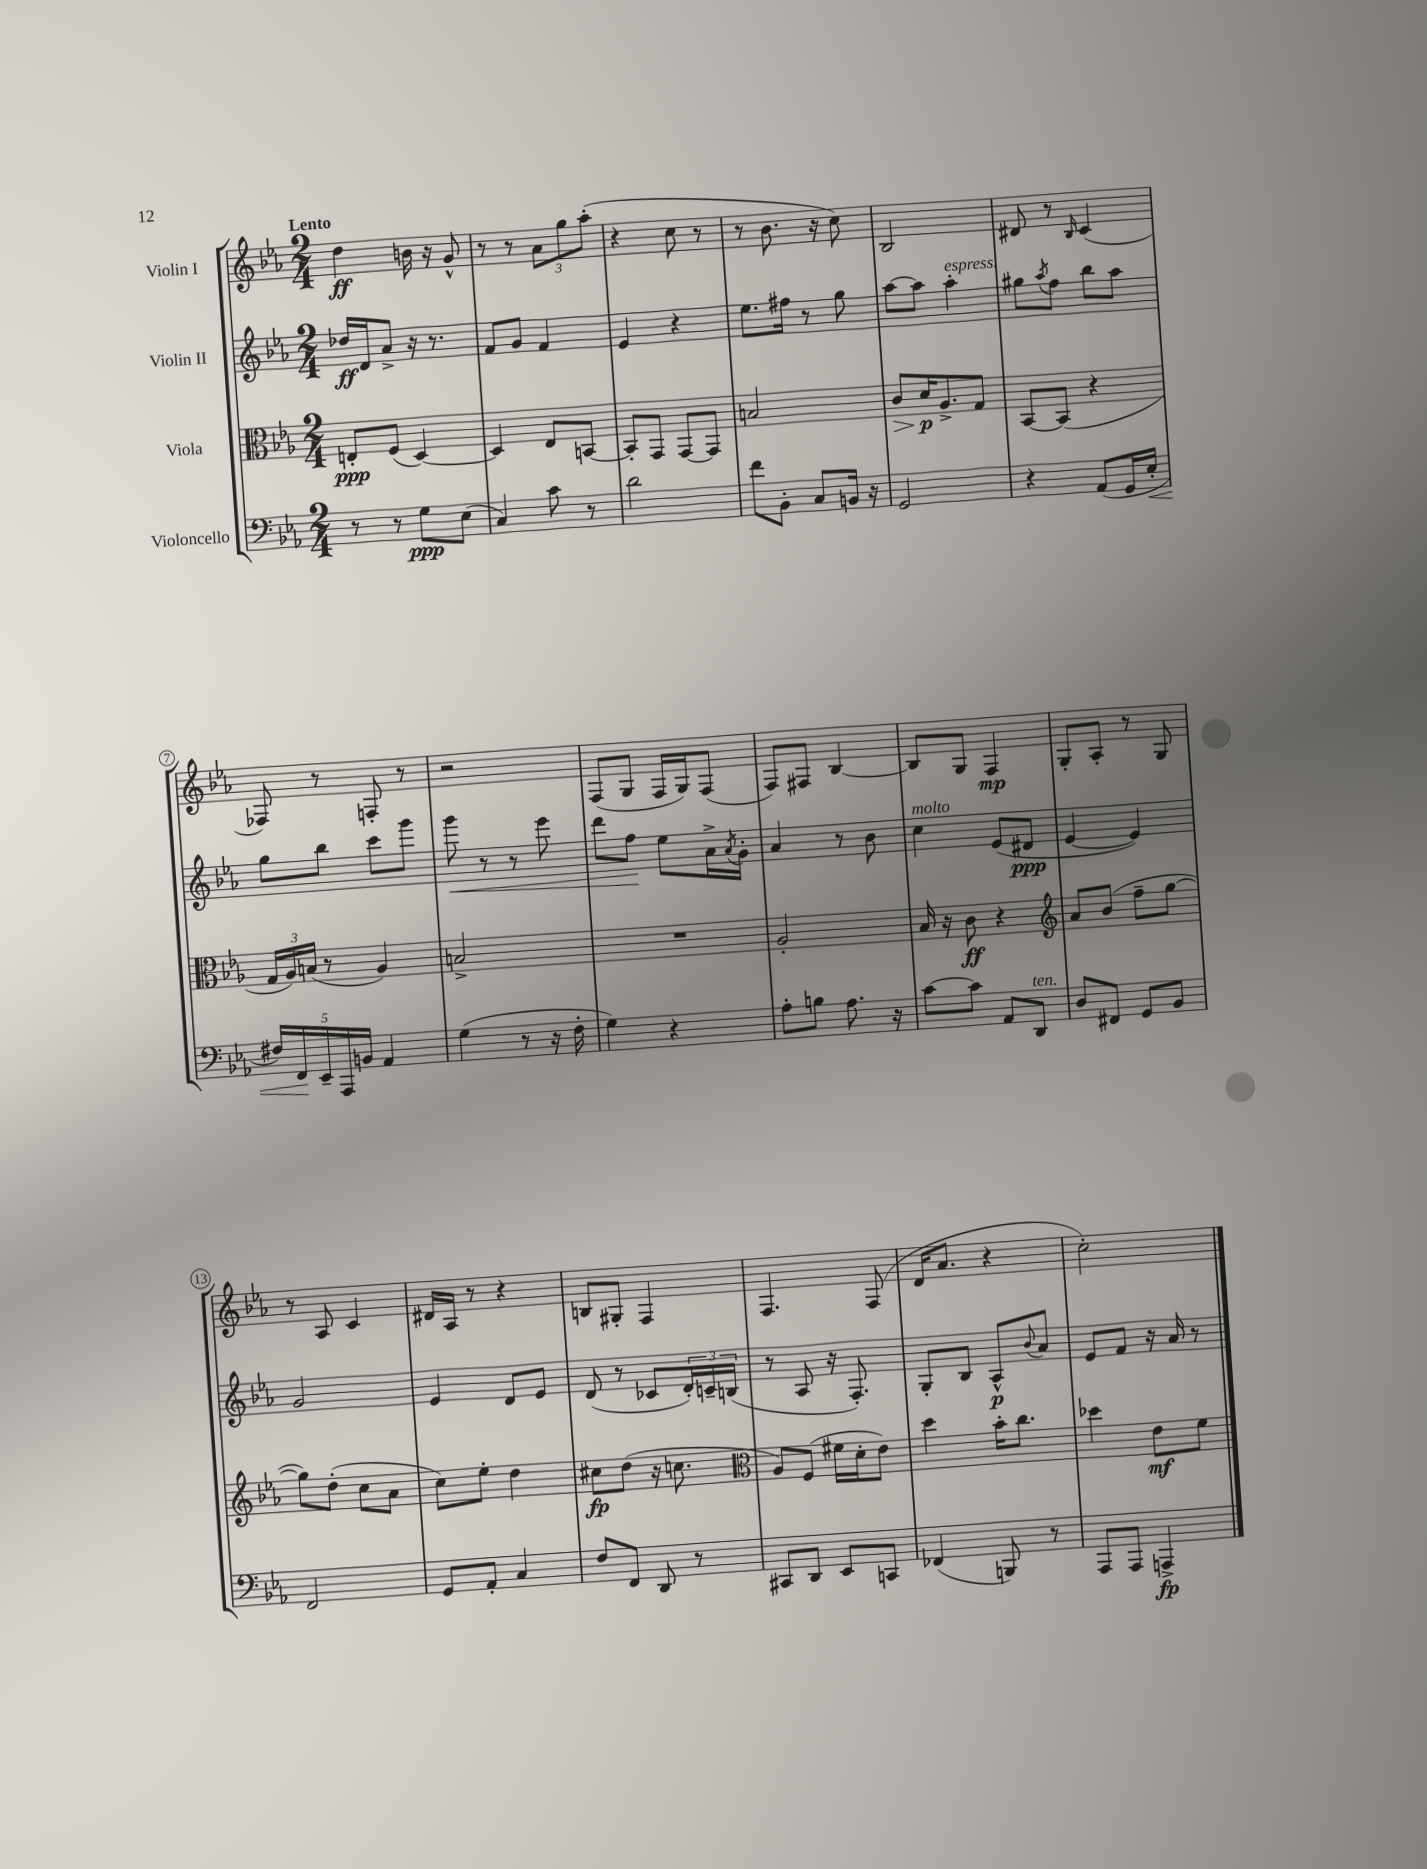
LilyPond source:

<<
\new StaffGroup <<
\new Staff = "s0" \with { instrumentName = "Violin I" } {
    \clef treble \key ees \major \numericTimeSignature \time 2/4 \tempo "Lento"
    d''4\ff b'16 r16 g'8-^ |
    r8 r8 \tuplet 3/2 { aes'8 g''8 aes''8-.( } |
    r4 c''8 r8 |
    r8 bes'8. r16 c''8) |
    bes2 |
    dis'8 r8 \grace { bes16 } c'4( |
    fes8) r8 f8-. r8 |
    r2 |
    f8( g8 f16 g16) f8( |
    f8) fis8 bes4~ |
    bes8 g8 f4\mp |
    g8-. aes8-. r8 g8 |
    r8 aes8 c'4 |
    dis'16 aes16 r8 r4 |
    b8 gis8-. f4 |
    f4. f8( |
    d'16 aes'8. r4 |
    c''2-.) \bar "|." |
}
\new Staff = "s1" \with { instrumentName = "Violin II" } {
    \clef treble \key ees \major \numericTimeSignature \time 2/4
    des''16\ff d'16 aes'8-> r16 r8. |
    f'8 g'8 f'4 |
    ees'4 r4 |
    ees''8. fis''16 r8 g''8 |
    aes''8~ aes''8 aes''4-.^\markup { \italic "espress." } |
    gis''8 \acciaccatura { aes''8 } f''8 bes''8 aes''8 |
    g''8 bes''8 c'''8 g'''8 |
    g'''8\< r8 r8 ees'''8 |
    d'''8 f''8\! ees''8 aes'16-> \acciaccatura { aes'8 } g'16-. |
    aes'4 r8 bes'8 |
    c''4^\markup { \italic "molto" } ees'8( dis'8\ppp |
    ees'4~ ees'4) |
    g'2 |
    ees'4 d'8 ees'8 |
    d'8( r8 ces'8 \tuplet 3/2 { d'16-.) c'16-- b16( } |
    r8 aes8 r16 f8.-.) |
    g8-. bes8 aes8-^\p \appoggiatura { bes'8 } aes'8 |
    ees'8 f'8 r16 aes'16 r8 \bar "|." |
}
\new Staff = "s2" \with { instrumentName = "Viola" } {
    \clef alto \key ees \major \numericTimeSignature \time 2/4
    e8-.\ppp f8( d4~) |
    d4 ees8 b,8~ |
    b,8-. g,8 g,8~ g,8 |
    b2 |
    c'8\> d'16\p\! aes8.-> g8 |
    bes,8~ bes,8( r4 |
    \tuplet 3/2 { g16 aes16) b16( } r8 aes4) |
    b2-> |
    R2 |
    aes2-. |
    bes16 r16 c'8\ff r4 |
    \clef treble aes'8 bes'8( f''8-- g''8~ |
    g''8) d''8-.( c''8 aes'8 |
    c''8) ees''8-. d''4 |
    cis''8\fp d''8( r16 c''8. |
    \clef alto aes8) f8( fis'16 d'16-. ees'8) |
    d''4 bes'16-. c''8. |
    des''4 ees'8\mf f'8 \bar "|." |
}
\new Staff = "s3" \with { instrumentName = "Violoncello" } {
    \clef bass \key ees \major \numericTimeSignature \time 2/4
    r8 r8 g8\ppp ees8( |
    c4) c'8 r8 |
    d'2 |
    f'8 bes,8-. c8 b,16 r16 |
    g,2 |
    r4 aes,8( g,16 ees16-.\< |
    \tuplet 5/4 { fis16) f,16\! ees,16-- aes,,16 b,16 } aes,4 |
    g4( r8 r16 f16-. |
    g4) r4 |
    aes8-. b8 aes8. r16 |
    c'8~ c'8 aes,8 d,8^\markup { \italic "ten." } |
    d8 fis,8 g,8 bes,8 |
    f,2 |
    g,8 aes,8-. c4 |
    f8 f,8 d,8 r8 |
    cis,8 d,8 ees,8 c,8 |
    fes,4( b,,8) r8 |
    aes,,8 aes,,8 a,,4->\fp \bar "|." |
}
>>
>>
\layout { \context { \Score \override BarNumber.stencil = #(make-stencil-circler 0.1 0.3 ly:text-interface::print) } }
